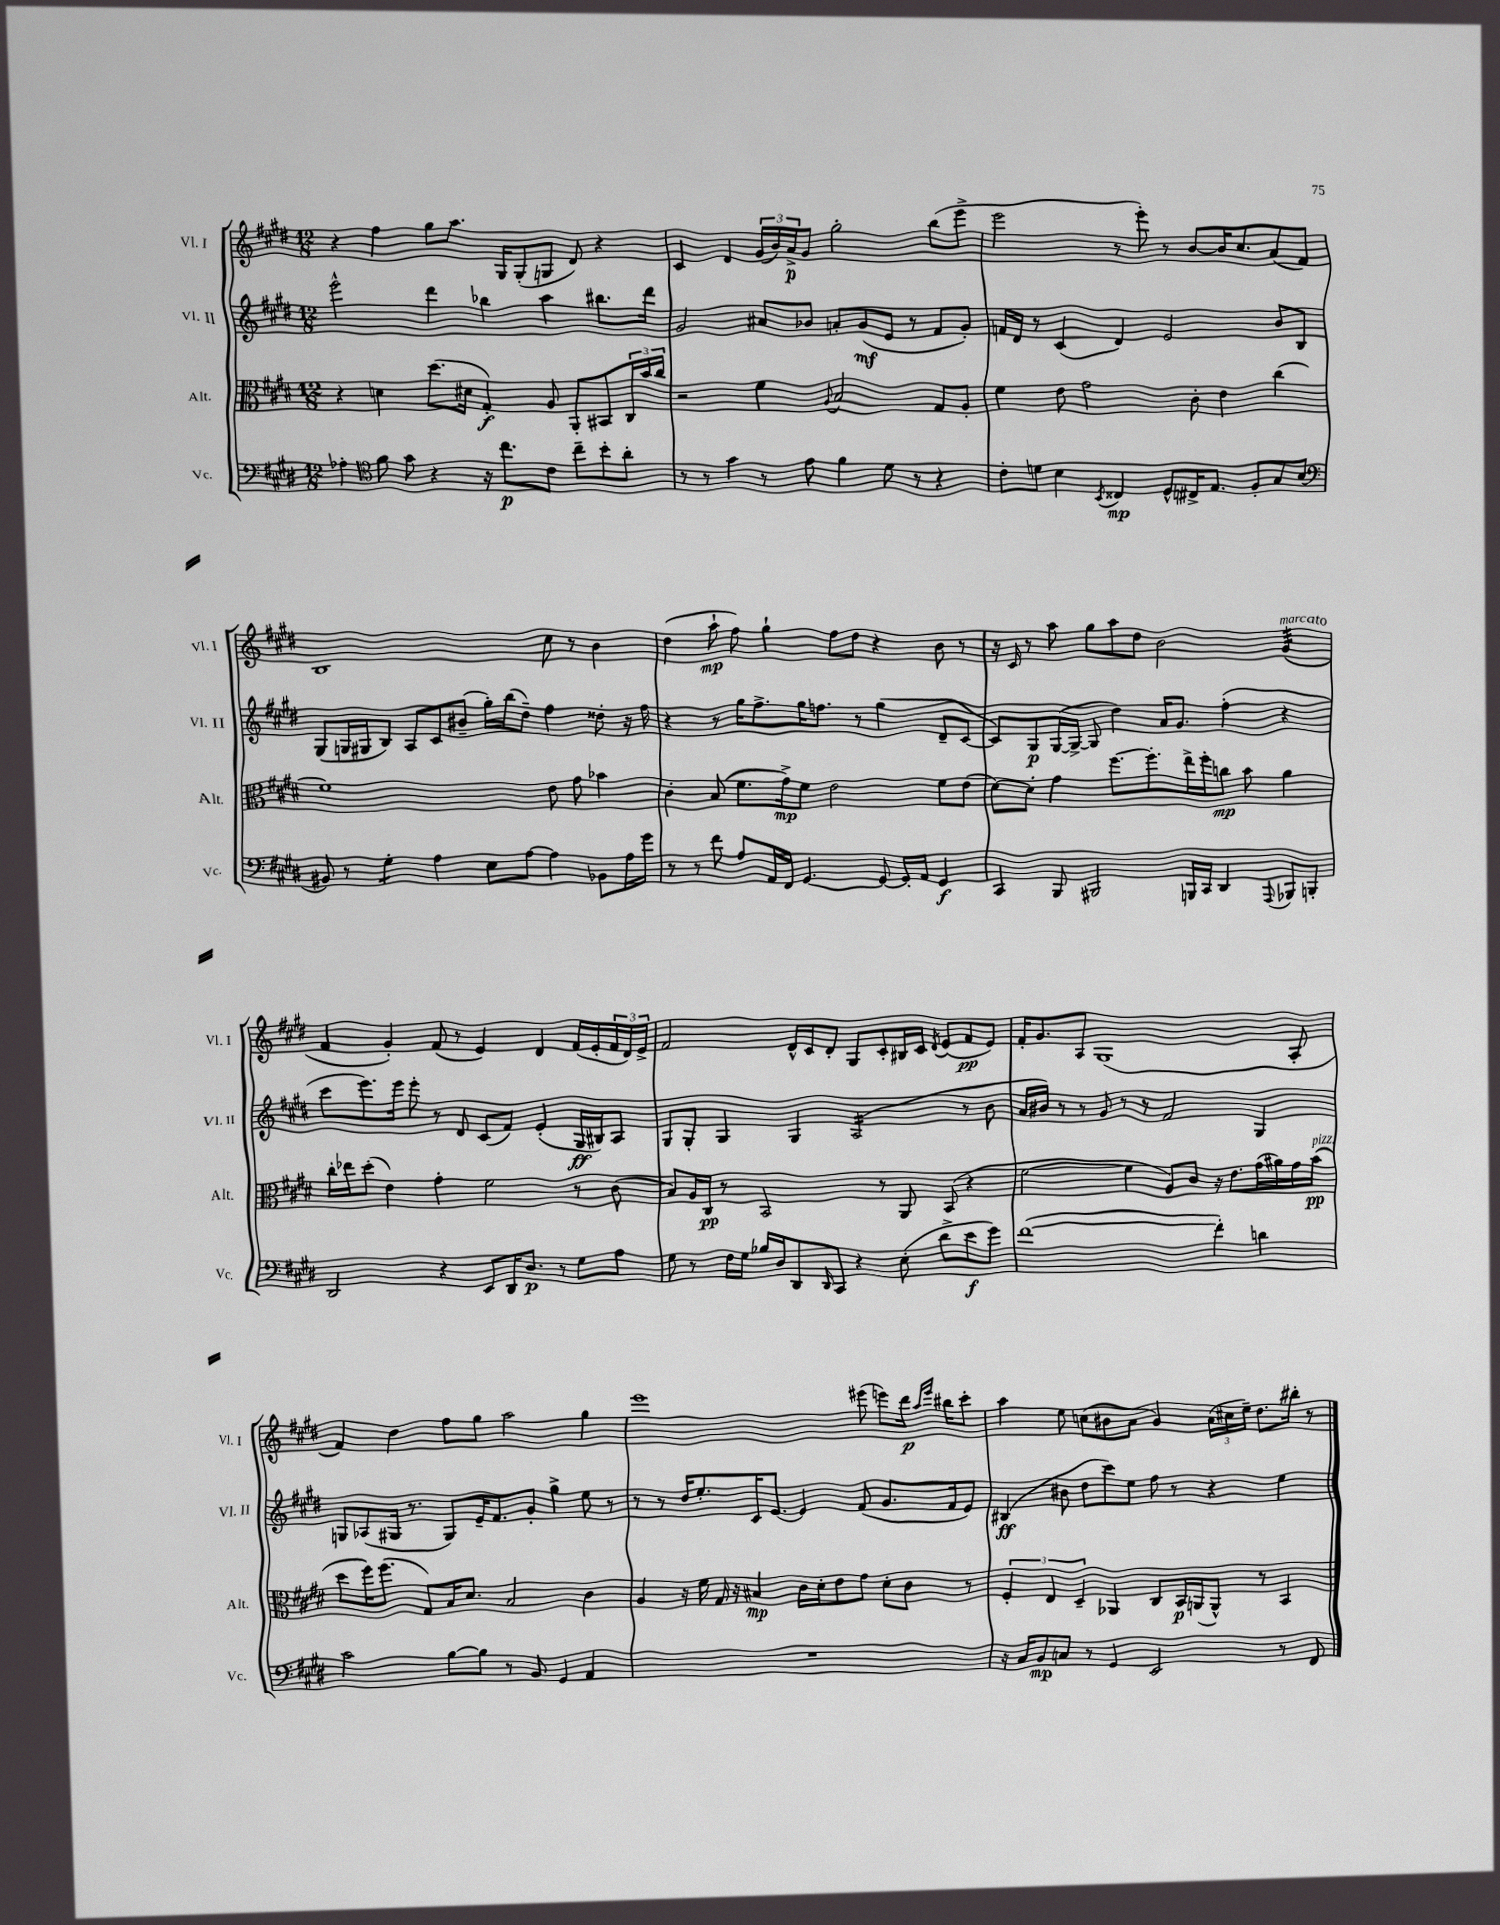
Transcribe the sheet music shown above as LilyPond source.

<<
\new StaffGroup <<
\new Staff = "s0" \with { instrumentName = "Vl. I" shortInstrumentName = "Vl. I" } {
    \clef treble \key e \major \numericTimeSignature \time 12/8
    r4 fis''4 gis''8 a''8. gis16 gis8-.( g8 dis'8) r4 |
    cis'4 dis'4 \tuplet 3/2 { gis'16( b'16) a'16->\p } gis'8 gis''2-. b''8( e'''8-> |
    e'''2 r8 e'''8-.) r8 b'8~ b'16 cis''8. a'8( fis'8) |
    b1 cis''8 r8 b'4 |
    dis''4( a''8-!\mp fis''8) gis''4-! fis''8 dis''8 r4 b'8 r8 |
    r16 cis'16 r8 a''8 gis''8 a''8 dis''8 b'2 gis'4:32^\markup { \italic "marcato" }( |
    fis'4 gis'4-.) fis'8( r8 e'4) dis'4 fis'16( e'16-. \tuplet 3/2 { fis'16 dis'16) e'16-> } |
    fis'2 dis'16-^ cis'16 dis'8-. gis8 cis'8-. bis16 cis'16 \acciaccatura { dis'8 } e'8( fis'8\pp e'8) |
    fis'16-. gis'8. a8 gis1( a8-. |
    fis'4) dis''4 fis''8 gis''8 a''2 gis''4 |
    e'''1 eis'''8( e'''8) dis'''16\p \grace { a''16 e'''16 } bis''16 cis'''8-. |
    a''4 e''8 c''8( bis'8 a'8 gis'4) \tuplet 3/2 { a'16( cis''16 e''16--) } dis''8. bis''16-. r8 \bar "|." |
}
\new Staff = "s1" \with { instrumentName = "Vl. II" shortInstrumentName = "Vl. II" } {
    \clef treble \key e \major \numericTimeSignature \time 12/8
    e'''2-^ dis'''4 bes''4 a''4 bis''8. dis'''16 |
    gis'2 ais'8 bes'8 a'8-. gis'8\mf( e'8 r8 fis'8 gis'8-.) |
    f'16 dis'16 r8 cis'4( dis'4) e'2 b'8 b8 |
    gis8( g16 gis16 b8) a8 cis'8 bis'8--( gis''16-.) b''16( dis''8--) fis''4 disis''8-. r16 fis''16 |
    r4 r8 gis''16 fis''8.-> gis''16 f''8. r8 gis''4( dis'8-- cis'8~ |
    cis'8) gis8\p gis16~( gis16~-> gis8 dis''4) a'16 gis'8. fis''4-.( r4 |
    cis'''8 e'''8.) e'''16 e'''8-. r8 dis'8 cis'8( fis'8) e'4-.( gis16\ff bis16) a8 |
    gis8 gis8-. gis4 gis4 a2:16( r8 b'8 |
    a'16 bis'16) r8 r8 gis'8 r8 r8 fis'2 gis4 |
    g8 aes8( gis16 r8. gis8) e'16-- fis'8. gis'8-. gis''4-> e''8 r8 |
    r8 r8 dis''16 e''8.-. cis'16 e'8.~ e'4 fis'8( gis'8. fis'16 e'8) |
    bis4\ff( bis'8 dis''8 cis'''8) e''8 fis''8 r8 r4 e''4 \bar "|." |
}
\new Staff = "s2" \with { instrumentName = "Alt." shortInstrumentName = "Alt." } {
    \clef alto \key e \major \numericTimeSignature \time 12/8
    r4 d'4 dis''8.( dis'16 gis4-.\f) a8 a,8-. bis,8 \tuplet 3/2 { cis16 b'16 cis''16 } |
    r2 fis'4 \appoggiatura { a8 } b2 gis8 a8-. |
    fis'4 e'8 gis'2 cis'8-. e'4 cis''4( |
    fis'1) e'8 gis'8 bes'4 |
    cis'4-. b8( fis'8. gis'16->\mp) fis'8 e'2 fis'8 e'8( |
    dis'8~) dis'8-. gis'4 fis''8.~ fis''8.-. e''16-> fis''16-. c''8\mp b'8 a'4 |
    cis''16-. ees''16 dis''8-.( e'4) gis'4-. fis'2 r8 cis'8( |
    b8) a16 cis16\pp r8 b,2 r8 a,8 b,8( r4 |
    fis'2~ fis'4 a8) cis'8 r16 e'8. gis'16( ais'16) gis'16 b'16\pp^\markup { \italic "pizz." }( |
    dis''8 fis''16) fis''8.( gis8) b16 dis'8. b2 cis'4 |
    a4 r16 fis'16 gis16 r16 bis4\mp cis'16 dis'16-. e'8 gis'8 dis'8-. cis'8 r8 |
    \tuplet 3/2 { fis4-. e4 dis4-- } aes,4 cis8 b,16\p a,16( a,8-^) r8 b,4 \bar "|." |
}
\new Staff = "s3" \with { instrumentName = "Vc." shortInstrumentName = "Vc." } {
    \clef bass \key e \major \numericTimeSignature \time 12/8
    aes4-. \clef tenor fis'8 gis'8 r4 r16 cis''8.\p cis'8 cis''8-- b'8-. a'8-. |
    r8 r8 gis'4 r8 e'8 fis'4 dis'8 r8 r4 |
    cis'8-. d'8 b4 \acciaccatura { b,8 } cisis4\mp dis8-^ cis16-> e8. fis8-. gis8 b8( |
    \clef bass bis,8) r8 gis4:8-. a4 e8 a8~ a4 bes,8 a16 gis'16 |
    r8 r8 fis'8 a8 a,16 fis,16 gis,4.~ gis,8~ gis,16-. a,16 gis,4\f |
    cis,4 b,,8 bis,,2 b,,16 cis,16 dis,4 \appoggiatura { a,,8 } bes,,8 b,,8-. |
    dis,2 r4 e,8 dis,16 dis8.\p r8 gis8 a8 |
    gis8 r8 fis16 gis16 bes16 dis16 dis,8 \grace { dis,16 } cis,8 r4 e8-.( dis'8-> e'8\f gis'8) |
    fis'1~( fis'4-.) d'4 |
    cis'2 b8~ b8 r8 b,8 gis,4 a,4 |
    R1. |
    r16 cis16 b,8\mp c8 r8 gis,4 e,2 r8 fis,8 \bar "|." |
}
>>
>>
\layout { \context { \Score \remove "Bar_number_engraver" } }
